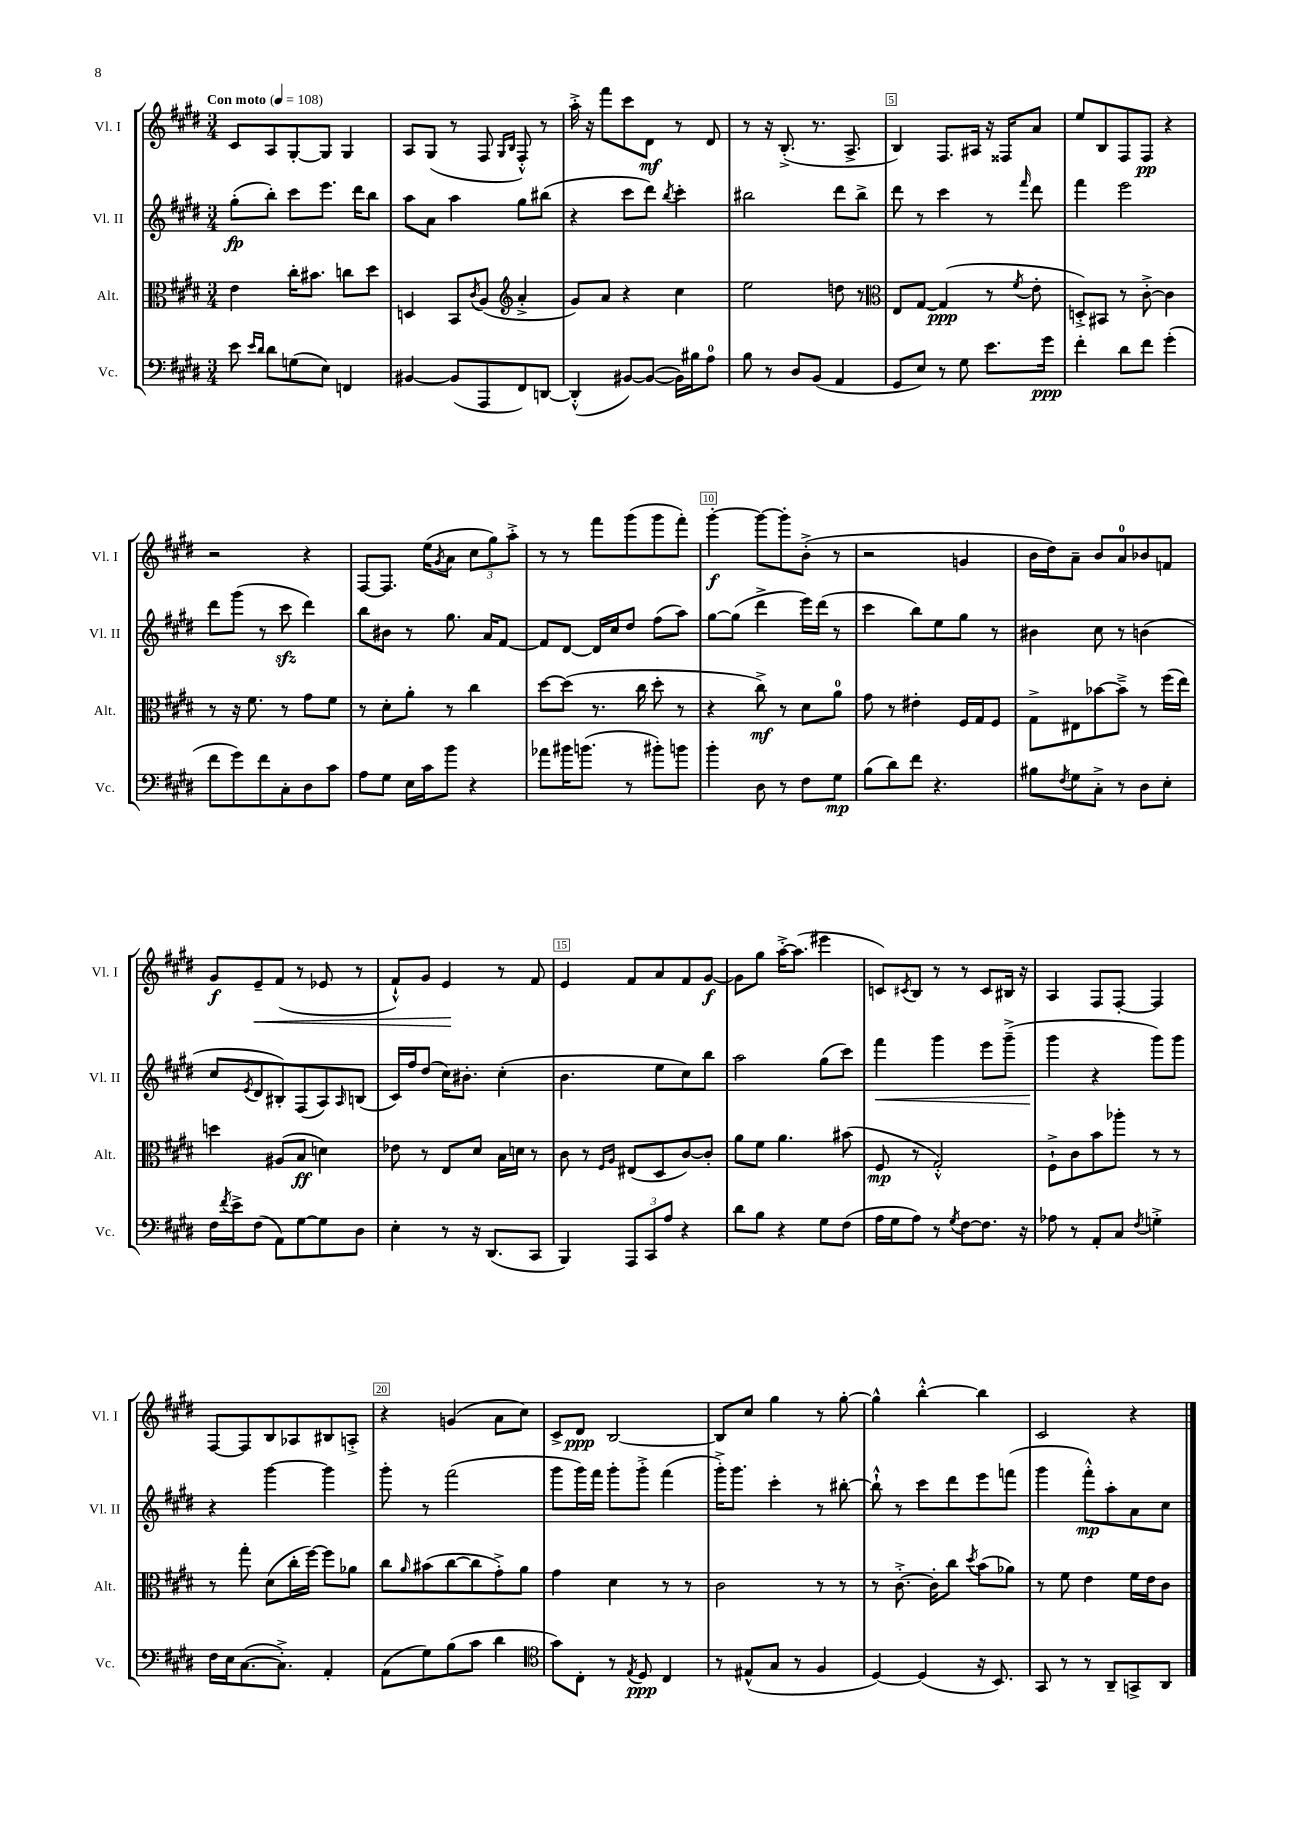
<<
\new StaffGroup <<
\new Staff = "s0" \with { instrumentName = "Vl. I" shortInstrumentName = "Vl. I" } {
    \clef treble \key e \major \numericTimeSignature \time 3/4 \tempo "Con moto" 4 = 108
    cis'8 a8 gis8~-. gis8 gis4 |
    a8 gis8( r8 fis8 \grace { gis16 b16 } fis8-.-^) r8 |
    a''16-.-> r16 fis'''8 cis'''8 dis'8\mf r8 dis'8 |
    r8 r16 b8.-.->( r8. a8.-> |
    b4) fis8. ais16 r16 fisis16 a'8 |
    e''8 b8 fis8 fis8\pp r4 |
    r2 r4 |
    fis8~ fis8. e''16( \acciaccatura { gis'8 } a'8 \tuplet 3/2 { cis''8 gis''8) a''8-.-> } |
    r8 r8 fis'''8 gis'''8( gis'''8 fis'''8-.) |
    gis'''4~-.\f gis'''8~ gis'''8-. b'8-.->( r8 |
    r2 g'4 |
    b'16 dis''16) a'8-- b'8 a'8-0 bes'8 f'8 |
    gis'8\f e'8--\< fis'8( r8 ees'8 r8 |
    fis'8-!-^) gis'8 e'4\! r8 fis'8 |
    e'4 fis'8 a'8 fis'8 gis'8~\f |
    gis'8 gis''8 a''16~-.-> a''8.( eis'''4 |
    c'8) \acciaccatura { cis'8 } b8 r8 r8 cis'8 bis16 r16 |
    a4 fis8 fis8~-. fis4 |
    fis8~ fis8 b8 aes8 bis8 a8-.-> |
    r4 g'4( a'8 cis''8) |
    cis'8-> dis'8\ppp b2~ |
    b8 cis''8 gis''4 r8 gis''8~-. |
    gis''4-^ b''4~-.-^ b''4 |
    cis'2 r4 \bar "|." |
}
\new Staff = "s1" \with { instrumentName = "Vl. II" shortInstrumentName = "Vl. II" } {
    \clef treble \key e \major \numericTimeSignature \time 3/4
    gis''8-.\fp( b''8-.) cis'''8 e'''8. dis'''16 b''8 |
    a''8 a'8 a''4 gis''8 bis''8( |
    r4 cis'''8 dis'''8) \acciaccatura { b''8 } cis'''4-. |
    bis''2 dis'''8 bis''8-> |
    dis'''8 r8 cis'''4 r8 \grace { fis'''16 } dis'''8 |
    fis'''4 e'''2 |
    dis'''8 gis'''8( r8 cis'''8\sfz dis'''4) |
    b''8 bis'8 r8 gis''8. a'16 fis'8~ |
    fis'8 dis'8~ dis'16 cis''16 dis''8 fis''8( a''8) |
    gis''8~ gis''8( dis'''4-> e'''16) dis'''16( r8 |
    cis'''4 b''8) e''8 gis''8 r8 |
    bis'4 cis''8 r8 b'4( |
    cis''8 \acciaccatura { e'8 } dis'8 bis8-.) fis8( a8) \grace { a16 } b8( |
    cis'16) fis''16 dis''8( cis''16) bis'8.-. cis''4-.( |
    b'4. e''8 cis''8) b''8 |
    a''2 gis''8( cis'''8) |
    fis'''4\< gis'''4 e'''8 gis'''8--->( |
    gis'''4\! r4 gis'''8) gis'''8 |
    r4 gis'''4~ gis'''4 |
    gis'''8-. r8 fis'''2( |
    gis'''8 gis'''16) fis'''16 gis'''8-. gis'''8-.-> fis'''4( |
    gis'''16-.->) gis'''8. cis'''4-. r8 bis''8~-. |
    bis''8-!-^ r8 cis'''8 dis'''8 e'''8 f'''8( |
    gis'''4 fis'''8-.-^\mp) a''8-. a'8 cis''8 \bar "|." |
}
\new Staff = "s2" \with { instrumentName = "Alt." shortInstrumentName = "Alt." } {
    \clef alto \key e \major \numericTimeSignature \time 3/4
    e'4 cis''16-. bis'8. c''8 dis''8 |
    d4 b,8 \acciaccatura { cis'8 } a8( \clef treble a'4-.-> |
    gis'8) a'8 r4 cis''4 |
    e''2 d''8 r8 |
    \clef alto e8 gis8~ gis4\ppp( r8 \acciaccatura { fis'8 } e'8-. |
    d8-.->) bis,8 r8 cis'8~-.-> cis'4 |
    r8 r16 fis'8. r8 gis'8 fis'8 |
    r8 dis'8-. a'8-. r8 cis''4 |
    dis''8~ dis''8( r8. cis''16 dis''8-. r8 |
    r4 cis''8->\mf) r8 dis'8 a'8-0 |
    gis'8 r8 eis'4-. fis16 gis16 fis8 |
    gis8-> eis8 bes'8~ bes'8---> r8 fis''16( e''16) |
    d''4 ais8( b8\ff d'4) |
    ees'8 r8 e8 dis'8 b16 d'16 r8 |
    cis'8 r8 \grace { fis16 a16 } eis8( dis8 cis'8~) cis'8-. |
    a'8 fis'8 a'4. bis'8( |
    fis8\mp r8 gis2-.-^) |
    fis8-!-> cis'8 b'8 aes''8-. r8 r8 |
    r8 gis''8-. dis'8( cis''16-. fis''16~) fis''8 aes'8 |
    cis''8 \grace { a'16 } bis'8( cis''8~ cis''8 gis'8-.->) a'8 |
    gis'4 dis'4 r8 r8 |
    cis'2 r8 r8 |
    r8 cis'8.~-.-> cis'16-. cis''8 \acciaccatura { dis''8 } b'8( aes'8) |
    r8 fis'8 e'4 fis'16 e'16 cis'8 \bar "|." |
}
\new Staff = "s3" \with { instrumentName = "Vc." shortInstrumentName = "Vc." } {
    \clef bass \key e \major \numericTimeSignature \time 3/4
    e'8 \grace { e'16 dis'16 } dis'8 g8( e8) f,4 |
    bis,4~ bis,8( a,,8 fis,8) d,8~ |
    d,4-.-^( bis,8~) bis,8~( bis,16) bis16 a8-0 |
    b8 r8 dis8 b,8( a,4 |
    gis,8 e8) r8 gis8 e'8. gis'16\ppp |
    fis'4-. dis'8 fis'8 gis'4-.( |
    fis'8 gis'8) fis'8 cis8-. dis8 cis'8 |
    a8 gis8 e16 cis'16 b'8 r4 |
    aes'8 bis'16 b'8.( r8 bis'8-.) b'8 |
    b'4-. dis8 r8 fis8 gis8\mp |
    b8( dis'8) fis'8 r4. |
    bis8 \acciaccatura { fis8 } gis8 cis8-.-> r8 dis8 e8-. |
    fis16 \acciaccatura { fis'8 } e'16-> fis8( a,8) gis8~ gis8 dis8 |
    e4-. r8 r16 dis,8.( cis,8 |
    b,,4) \tuplet 3/2 { a,,8 cis,8 a8 } r4 |
    dis'8 b8 r4 gis8 fis8( |
    a16 gis16 a8) r8 \acciaccatura { gis8 } fis8~ fis8. r16 |
    aes8 r8 a,8-. cis8 \acciaccatura { fis8 } g4-.-> |
    fis16 e16 cis8.~( cis8.-.->) a,4-. |
    a,8( gis8) b8( cis'8 dis'4 |
    \clef tenor gis'8) cis8-. r8 \acciaccatura { e8 } dis8\ppp cis4 |
    r8 eis8-^( gis8 r8 fis4 |
    dis4~) dis4( r16 b,8.) |
    gis,8 r8 r8 a,8-- g,8-> a,8 \bar "|." |
}
>>
>>
\layout { \context { \Score \override BarNumber.break-visibility = ##(#f #t #t) barNumberVisibility = #(every-nth-bar-number-visible 5) \override BarNumber.stencil = #(make-stencil-boxer 0.1 0.3 ly:text-interface::print) } }
